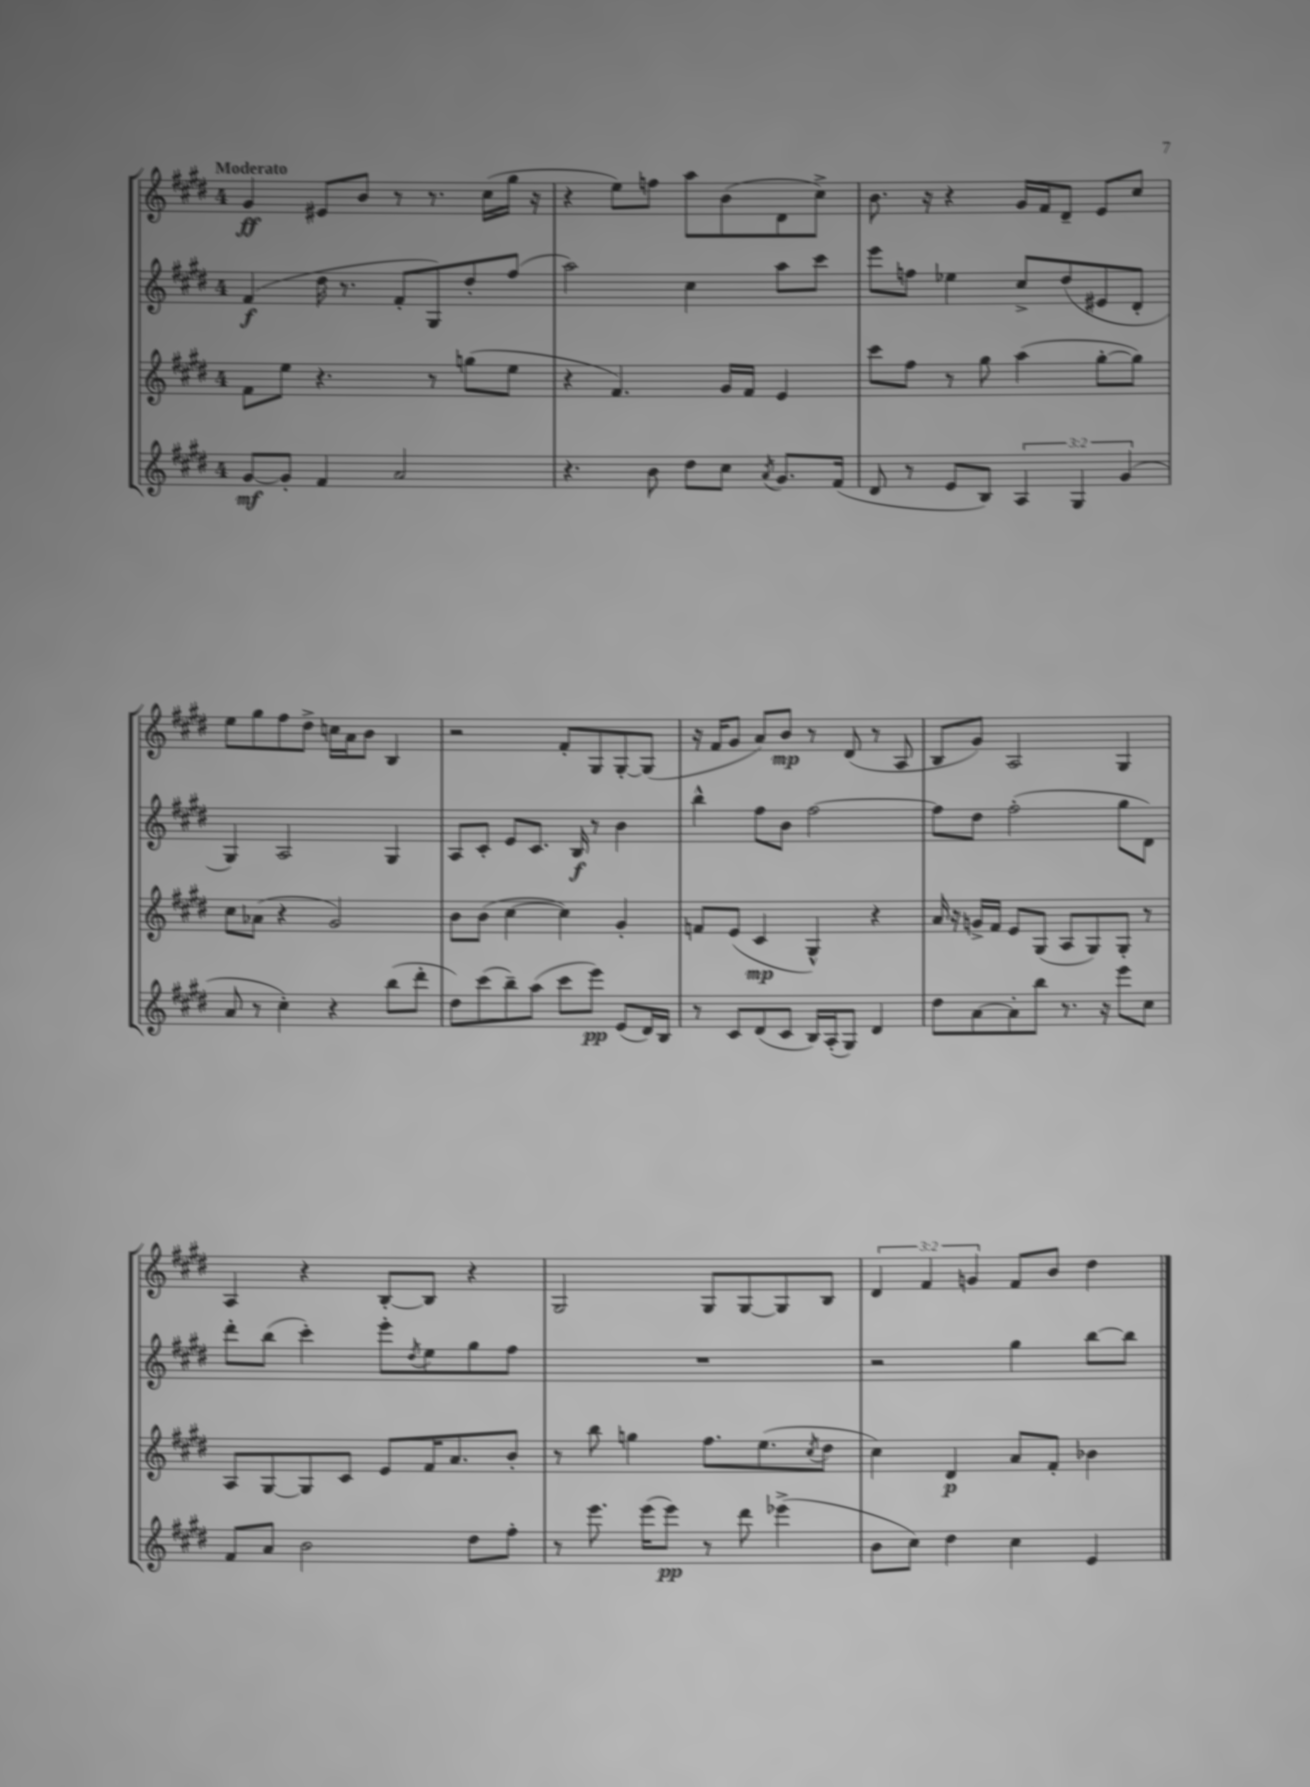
<<
\new StaffGroup <<
\new Staff = "s0" {
    \clef treble \key e \major \once \override Staff.TimeSignature.style = #'single-digit \time 4/4 \override Staff.TupletNumber.text = #tuplet-number::calc-fraction-text \tempo "Moderato"
    gis'4\ff eis'8 b'8 r8 r8. cis''16( gis''16 r16 |
    r4 e''8) f''8 a''8 b'8( dis'8 cis''8->) |
    b'8. r16 r4 gis'16 fis'16 dis'8-- e'8 cis''8 |
    e''8 gis''8 fis''8 dis''8-> c''16 a'16 b'8 b4 |
    r2 fis'8-. gis8 gis8~-. gis8( |
    r16 fis'16 gis'8 a'8) b'8\mp r8 dis'8( r8 a8 |
    b8 gis'8) a2 gis4 |
    a4 r4 b8~-. b8 r4 |
    gis2 gis8 gis8~ gis8 b8 |
    \tuplet 3/2 { dis'4 fis'4 g'4 } fis'8 b'8 dis''4 \bar "|." |
}
\new Staff = "s1" {
    \clef treble \key e \major \once \override Staff.TimeSignature.style = #'single-digit \time 4/4
    fis'4\f( dis''16 r8. fis'8-. gis8) dis''8-. fis''8( |
    a''2) cis''4 a''8 cis'''8 |
    e'''8 f''8 ees''4 cis''8-> dis''8( eis'8 dis'8-. |
    gis4) a2 gis4 |
    a8 cis'8-. e'8 cis'8. b16\f r8 b'4 |
    b''4-^ fis''8 b'8 fis''2~ |
    fis''8 dis''8 fis''2-.( gis''8 dis'8) |
    dis'''8-. b''8( cis'''4-.) e'''8-. \acciaccatura { dis''8 } e''8 gis''8 fis''8 |
    R1 |
    r2 gis''4 b''8~ b''8 \bar "|." |
}
\new Staff = "s2" {
    \clef treble \key e \major \once \override Staff.TimeSignature.style = #'single-digit \time 4/4
    fis'8 e''8 r4. r8 g''8( e''8 |
    r4 fis'4.) gis'16 fis'16 e'4 |
    cis'''8 fis''8 r8 gis''8 a''4( gis''8~-. gis''8) |
    cis''8 aes'8( r4 gis'2) |
    b'8 b'8( cis''4~ cis''4) gis'4-. |
    f'8 e'8( cis'4\mp gis4-^) r4 |
    a'16 r16 g'16-> fis'16 e'8 gis8( a8 gis8) gis8-. r8 |
    a8 gis8~ gis8 cis'8 e'8 fis'16 a'8. b'8-. |
    r8 b''8 g''4 fis''8. e''8.( \acciaccatura { cis''8 } dis''8 |
    cis''4) dis'4\p a'8 fis'8-. bes'4 \bar "|." |
}
\new Staff = "s3" {
    \clef treble \key e \major \once \override Staff.TimeSignature.style = #'single-digit \time 4/4 \override Staff.TupletNumber.text = #tuplet-number::calc-fraction-text
    gis'8~\mf gis'8-. fis'4 a'2 |
    r4. b'8 dis''8 cis''8 \acciaccatura { a'8 } gis'8. fis'16( |
    dis'8 r8 e'8 b8) \tuplet 3/2 { a4 gis4 gis'4( } |
    a'8 r8 cis''4-.) r4 b''8( dis'''8-. |
    dis''8) cis'''8( b''8--) a''8( cis'''8 e'''8\pp) e'8( dis'16) b16 |
    r8 cis'8 dis'8( cis'8 b16) a16-.( gis8) dis'4 |
    dis''8 a'8~ a'8-. b''8 r8. r16 e'''8 cis''8 |
    fis'8 a'8 b'2 dis''8 fis''8-. |
    r8 e'''8. e'''16( e'''8\pp) r8 dis'''8 ees'''4->( |
    b'8 cis''8) dis''4 cis''4 e'4 \bar "|." |
}
>>
>>
\layout { \context { \Score \remove "Bar_number_engraver" } }
